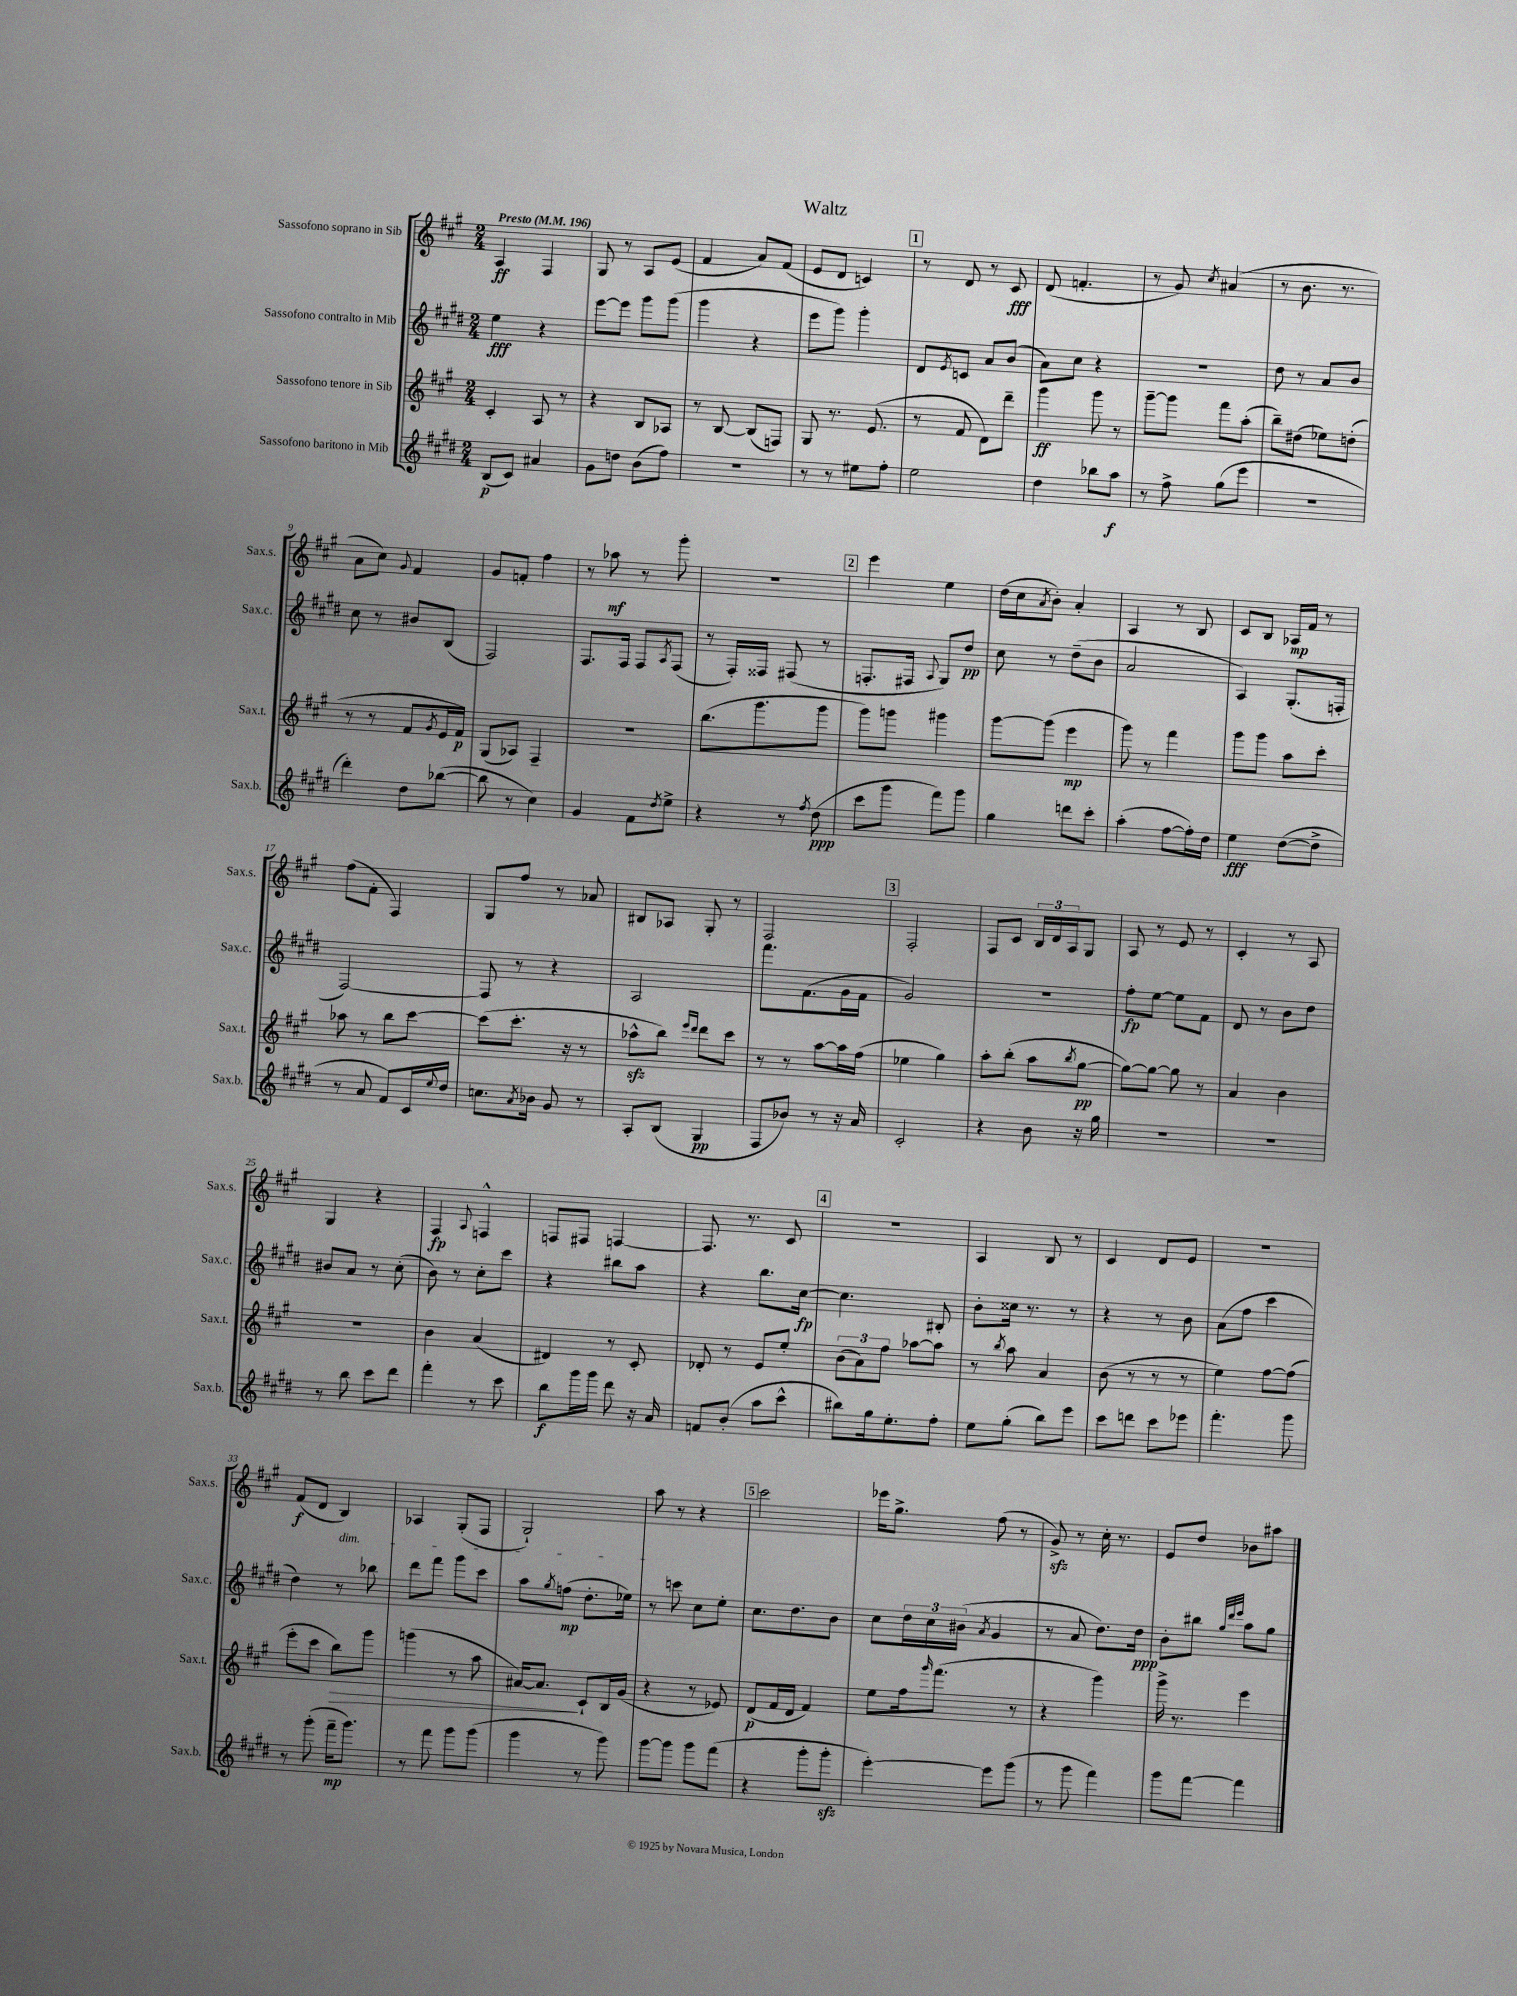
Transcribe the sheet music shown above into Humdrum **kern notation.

**kern	**dynam	**kern	**dynam	**kern	**dynam	**kern	**dynam
*part4	*part4	*part3	*part3	*part2	*part2	*part1	*part1
*staff4	*staff4	*staff3	*staff3	*staff2	*staff2	*staff1	*staff1
*I"Sassofono baritono in Mib	*	*I"Sassofono tenore in Sib	*	*I"Sassofono contralto in Mib	*	*I"Sassofono soprano in Sib	*
*I'Sax.b.	*	*I'Sax.t.	*	*I'Sax.c.	*	*I'Sax.s.	*
*clefG2	*	*clefG2	*	*clefG2	*	*clefG2	*
*k[f#c#g#d#]	*	*k[f#c#g#]	*	*k[f#c#g#d#]	*	*k[f#c#g#]	*
*M2/4	*	*M2/4	*	*M2/4	*	*M2/4	*
*MM196	*	*MM196	*	*MM196	*	*MM196	*
=1	=1	=1	=1	=1	=1	=1	=1
!	!	!	!	!	!	!LO:TX:a:B:t=Presto	!
(8B/L	p	4c#'/	.	4ee\	fff	4A/	ff
8c#/J)	.	.	.	.	.	.	.
4a#X/	.	8A/	.	4r	.	4F#/	.
.	.	8r	.	.	.	.	.
=2	=2	=2	=2	=2	=2	=2	=2
8g#\L	.	4r	.	[8eee\L	.	8G#/	.
8ddn\J	.	.	.	8eee\J]	.	8r	.
(8b\L	.	8B/L	.	8ggg#\L	.	8A/L	.
8ff#\J)	.	8A-X/J	.	(8ggg#\J	.	(8e/J	.
=3	=3	=3	=3	=3	=3	=3	=3
2r	.	8r	.	4ggg#\	.	4f#/	.
.	.	[8B/	.	.	.	.	.
.	.	(8B/L]	.	4r	.	8a/L)	.
.	.	8Fn/J)	.	.	.	(8f#/J	.
=4	=4	=4	=4	=4	=4	=4	=4
8r	.	8G#/	.	8eee\L	.	8e/L	.
8r	.	8.r	.	8ggg#\J)	.	8d/J	.
8ee#X\L	.	.	.	4ggg#'\	.	4cn/)	.
.	.	(8.e/	.	.	.	.	.
8ff#'\J	.	.	.	.	.	.	.
!!LO:REH:place=s1:t=1
=5	=5	=5	=5	=5	=5	=5	=5
2ee\	.	8r	.	8d#/L	.	8r	.
.	.	.	.	8qe/	.	.	.
.	.	8f#/	.	8cn/J	.	8d/	.
.	.	8d\L)	.	8a/L	.	8r	.
.	.	8ddd~\J	.	(8b/J	.	8c#/	fff
=6	=6	=6	=6	=6	=6	=6	=6
4dd#\	.	4ggg#\	ff	8a\L)	.	(8d/	.
.	.	.	.	8cc#\J	.	4.fn'/	.
8bb-X\L	.	8ggg#\	.	4r	.	.	.
8aa\J	f	8r	.	.	.	.	.
=7	=7	=7	=7	=7	=7	=7	=7
8r	.	[8ggg#~\L	.	2r	.	8r	.
8ff#^\	.	8ggg#\J]	.	.	.	8g#/)	.
.	.	.	.	.	.	8qcc#/	.
(8gg#\L	.	8fff#\L	.	.	.	(4a#X/	.
8eee\J	.	(8aa'\J	.	.	.	.	.
=8	=8	=8	=8	=8	=8	=8	=8
2r	.	8bb~\L)	.	8dd#\	.	8r	.
.	.	(8dd#X\J	.	8r	.	8.b\	.
.	.	8ee-X\L)	.	8a/L	.	.	.
.	.	.	.	.	.	8.r	.
.	.	(8ddn'\J	.	8b/J	.	.	.
!!LO:LB:g=z
=9	=9	=9	=9	=9	=9	=9	=9
4ddd#'\)	.	8r	.	8cc#\	.	8a\L	.
.	.	8r	.	8r	.	8cc#\J)	.
.	.	.	.	.	.	8qqg#/	.
8dd#\L	.	8f#/L	.	8b#X/L	.	4f#/	.
.	.	8qg#/	.	.	.	.	.
([8bb-X\J	.	16e/L	.	(8B/J	.	.	.
.	.	16f#/JJ)	p	.	.	.	.
=10	=10	=10	=10	=10	=10	=10	=10
8bb-\]	.	(8G#/L	.	2F#/)	.	8g#/L	.
8r	.	8A-X/J)	.	.	.	8fn'/J	.
4cc#\)	.	4F#~/	.	.	.	4ff#\	.
=11	=11	=11	=11	=11	=11	=11	=11
4g#/	.	2r	.	8.F#/L	.	8r	.
.	.	.	.	.	.	8aa-X\	mf
.	.	.	.	16F#/Jk	.	.	.
8f#\L	.	.	.	8F#/L	.	8r	.
8qdd#/	.	.	.	8qA/	.	.	.
8ee^\J	.	.	.	(8F#/J	.	8ggg#'\	.
=12	=12	=12	=12	=12	=12	=12	=12
4r	.	(8.bb\L	.	8r	.	2r	.
.	.	.	.	16F#'/LL)	.	.	.
.	.	8.ggg#\	.	16F##X/JJ	.	.	.
8r	.	.	.	(8F#X/	.	.	.
8qff#/	.	.	.	.	.	.	.
(8dd#\	ppp	8ggg#\J	.	8r	.	.	.
!!LO:REH:place=s1:t=2
=13	=13	=13	=13	=13	=13	=13	=13
8ccc#\L	.	8ggg#\L)	.	8.Fn'/L	.	4eee\	.
8ggg#\J	.	8gggn\J	.	.	.	.	.
.	.	.	.	16F#X/Jk	.	.	.
.	.	.	.	8qqA/	.	.	.
8fff#\L)	.	4ggg#X\	.	8G#/L)	.	4ee\	.
8ggg#\J	.	.	.	8dd#/J	pp	.	.
=14	=14	=14	=14	=14	=14	=14	=14
4gg#\	.	[8ggg#\L	.	8cc#\	.	(16dd\LL	.
.	.	.	.	.	.	16cc#\J	.
.	.	.	.	.	.	8qa/	.
.	.	(8ggg#\J]	.	8r	.	8b'\J)	.
8dddn\L	.	4eee\	mp	(8dd#~\L	.	4a'/	.
8ccc#'\J	.	.	.	8b\J	.	.	.
=15	=15	=15	=15	=15	=15	=15	=15
(4aa'\	.	8ggg#\)	.	2a/	.	4A/	.
.	.	8r	.	.	.	.	.
[8ff#\L	.	4fff#\	.	.	.	8r	.
16ff#'\L])	.	.	.	.	.	8B/	.
16dd#\JJ	.	.	.	.	.	.	.
=16	=16	=16	=16	=16	=16	=16	=16
4ee\	fff	8ggg#\L	.	4A/)	.	8c#/L	.
.	.	8ggg#\J	.	.	.	8B/J	.
([8dd#\L	.	8aa\L	.	(8.G#'/L	.	16A-X/LL	mp
.	.	.	.	.	.	16f#/JJ	.
8dd#^\J]	.	8ccc#'\J	.	.	.	8r	.
.	.	.	.	16Fn'/Jk	.	.	.
!!LO:LB:g=z
=17	=17	=17	=17	=17	=17	=17	=17
8r	.	8aa-X\	.	[2F#/)	.	(8ff#\L	.
8a/	.	8r	.	.	.	8f#'\J	.
8f#/L)	.	8bb\L	.	.	.	4F#/)	.
16c#/L	.	[8ccc#\J	.	.	.	.	.
8qqee/	.	.	.	.	.	.	.
16dd#/JJ	.	.	.	.	.	.	.
=18	=18	=18	=18	=18	=18	=18	=18
8.ccn\L	.	(8ccc#\L]	.	8F#/]	.	8G#/L	.
.	.	8.ccc#'\J	.	8r	.	8ff#/J	.
8qa/	.	.	.	.	.	.	.
16b-X\Jk	.	.	.	.	.	.	.
8g#/	.	.	.	4r	.	8r	.
.	.	16r	.	.	.	.	.
8r	.	8r	.	.	.	8a-X/	.
=19	=19	=19	=19	=19	=19	=19	=19
8A'/L	.	8aa-Xzz^^\L	.	2A/	.	8B#X/L	.
(8B/J	.	8bb\J)	.	.	.	8A-X/J	.
.	.	16qqeee/LL	.	.	.	.	.
.	.	16qqddd/JJ	.	.	.	.	.
4G#/	pp	8ddd\L	.	.	.	8G#'/	.
.	.	8ccc#\J	.	.	.	8r	.
=20	=20	=20	=20	=20	=20	=20	=20
8F#/L	.	8r	.	8.fff#\L	.	2F#/	.
8b-X/J)	.	8r	.	.	.	.	.
.	.	.	.	(8.f#\	.	.	.
8r	.	[8aa\L	.	.	.	.	.
16r	.	16aa\L]	.	16g#\L	.	.	.
16a/	.	(16ff#\JJ	.	16f#\JJ	.	.	.
!!LO:REH:place=s1:t=3
=21	=21	=21	=21	=21	=21	=21	=21
2c#'/	.	4ee-X\	.	2g#/)	.	2F#'/	.
.	.	4gg#\)	.	.	.	.	.
=22	=22	=22	=22	=22	=22	=22	=22
4r	.	8aa'\L	.	2r	.	8F#/L	.
.	.	(8bb'\J	.	.	.	8c#/J	.
8b\	.	8aa\L	.	.	.	24B/LL	.
.	.	.	.	.	.	24d/	.
.	.	.	.	.	.	24A/J	.
.	.	8qbb/	.	.	.	.	.
16r	.	[8gg#\J	pp	.	.	8G#/J	.
16gg#\	.	.	.	.	.	.	.
=23	=23	=23	=23	=23	=23	=23	=23
2r	.	8gg#\L_)	.	8ff#'\L	fp	8A/	.
.	.	8gg#\J_	.	[8ee\J	.	8r	.
.	.	8gg#\]	.	8ee\L]	.	8e/	.
.	.	8r	.	8f#\J	.	8r	.
=24	=24	=24	=24	=24	=24	=24	=24
2r	.	4a/	.	8d#/	.	4c#'/	.
.	.	.	.	8r	.	.	.
.	.	4b\	.	8b\L	.	8r	.
.	.	.	.	8dd#\J	.	8A/	.
!!LO:LB:g=z
=25	=25	=25	=25	=25	=25	=25	=25
8r	.	2r	.	8b#X/L	.	4G#/	.
8bb\	.	.	.	8a/J	.	.	.
8ccc#\L	.	.	.	8r	.	4r	.
8ddd#\J	.	.	.	(8cc#'\	.	.	.
=26	=26	=26	=26	=26	=26	=26	=26
4fff#'\	.	4b\	.	8b\)	.	4F#/	fp
.	.	.	.	8r	.	.	.
.	.	.	.	.	.	8qqA/	.
8r	.	(4a/	.	8cc#'\L	.	4Fn^^/	.
8ccc#\	.	.	.	8ccc#\J	.	.	.
=27	=27	=27	=27	=27	=27	=27	=27
8bb\L	f	4d#X/)	.	4r	.	8Fn/L	.
16ggg#\L	.	.	.	.	.	8F#X/J	.
16ggg#\JJ	.	.	.	.	.	.	.
8ddd#\	.	8r	.	8bb#X\L	.	[4Fn/	.
16r	.	8c#'/	.	8aa\J	.	.	.
16a/	.	.	.	.	.	.	.
=28	=28	=28	=28	=28	=28	=28	=28
8fn/L	.	8d-X'/	.	4r	.	8.F/]	.
(8b'/J	.	8r	.	.	.	.	.
.	.	.	.	.	.	8.r	.
8aa\L	.	8e/L	.	8.bb\L	.	.	.
8ccc#^^\J	.	8ee'/J	.	.	.	8c#/	.
.	.	.	.	[16cc#\Jk	fp	.	.
!!LO:REH:place=s1:t=4
=29	=29	=29	=29	=29	=29	=29	=29
8bb#X\L)	.	(12b\L	.	4.cc#\]	.	2r	.
.	.	12a\)	.	.	.	.	.
16gg#\k	.	.	.	.	.	.	.
.	.	12ff#\J	.	.	.	.	.
8.ee'\	.	.	.	.	.	.	.
.	.	[8aa-X\L	.	.	.	.	.
8ff#'\J	.	8aa-\J]	.	8B#X'/	.	.	.
=30	=30	=30	=30	=30	=30	=30	=30
8ee\L	.	8r	.	8b'\L	.	4A/	.
.	.	8qbb/	.	.	.	.	.
(8gg#'\J	.	8aa\	.	16cc##X\Jk	.	.	.
.	.	.	.	8.r	.	.	.
8bb\L)	.	4a/	.	.	.	8B/	.
8eee\J	.	.	.	8r	.	8r	.
=31	=31	=31	=31	=31	=31	=31	=31
8ccc#\L	.	(8b\	.	4r	.	4c#/	.
8dddn\J	.	8r	.	.	.	.	.
8ccc#\L	.	8r	.	8r	.	8d/L	.
8eee-X\J	.	8r	.	8b\	.	8e/J	.
=32	=32	=32	=32	=32	=32	=32	=32
4.fff#'\	.	4ee\)	.	(8a\L	.	2r	.
.	.	.	.	8ff#\J	.	.	.
.	.	[8ff#\L	.	4ccc#\	.	.	.
8ggg#\	.	(8ff#\J]	.	.	.	.	.
!!LO:LB:g=z
=33	=33	=33	=33	=33	=33	=33	=33
8r	.	8eee'\L	.	4dd#\)	.	(8f#/L	f
(8ggg#'\	.	8ccc#\J	.	.	.	8d/J	.
!	!	!	!	!	!	!LO:TX:b:i:t=dim.	!
!	!	!	!LO:HP:b	!	!	!	!
16fff#~\KL	mp	8bb\L)	>	8r	.	4B/)	.
8.ggg#\J)	.	.	.	.	.	.	.
.	.	8ggg#\J	.	8bb-X\	.	.	.
=34	=34	=34	=34	=34	=34	=34	=34
8r	.	(4gggn\	.	8ddd#\L	.	4A-X/	.
8fff#\	.	.	.	8fff#\J	.	.	.
8ggg#\L	.	8r	.	8ggg#\L	.	(8G#'/L	.
(8ggg#\J	.	8aa\	.	8ccc#\J	.	8F#/J	.
=35	=35	=35	=35	=35	=35	=35	=35
4ggg#\	.	[16a#X/KL)	.	8aa\L	.	2G#`/)	.
.	.	8.a#/J]	.	.	.	.	.
.	.	.	.	8qgg#/	.	.	.
.	.	.	.	(8ffn\J	mp	.	.
8r	.	8c#`/L	]	8.dd#'\L	.	.	.
8ggg#\)	.	16B/L	.	.	.	.	.
.	.	(16g#/JJ	.	16ee-X\Jk)	.	.	.
=36	=36	=36	=36	=36	=36	=36	=36
[8ggg#\L	.	4r	.	8r	.	8aa\	.
8ggg#\J]	.	.	.	8cccn\	.	8r	.
8ggg#\L	.	8r	.	8cc#\L	.	4r	.
(8fff#\J	.	8e-X/)	.	8ee'\J	.	.	.
!!LO:REH:place=s1:t=5
=37	=37	=37	=37	=37	=37	=37	=37
4r	.	(8d/L	p	8.cc#\L	.	2ccc#\	.
.	.	16f#/L	.	.	.	.	.
.	.	16d/JJ	.	8.dd#\	.	.	.
8ggg#'\L	.	4f#/)	.	.	.	.	.
8ggg#zz'\J	.	.	.	8b\J	.	.	.
=38	=38	=38	=38	=38	=38	=38	=38
[4eee'\)	.	8ee\L	.	8cc#\L	.	16eee-X\KL	.
.	.	.	.	.	.	8.gg#^\J	.
.	.	16ff#\k	.	24dd#\L	.	.	.
.	.	.	.	24cc#\	.	.	.
.	.	16qqggg#/	.	.	.	.	.
.	.	(8.fff#\J	.	.	.	.	.
.	.	.	.	(24b#X\JJ	.	.	.
.	.	.	.	8qa/	.	.	.
8eee\L]	.	.	.	4g#/	.	(8ff#\	.
(8ggg#\J	.	8r	.	.	.	8r	.
=39	=39	=39	=39	=39	=39	=39	=39
8r	.	4r	.	8r	.	8g#zz^/)	.
8ggg#\	.	.	.	8a/	.	8r	.
4fff#\)	.	4ggg#\)	.	8.dd#\L)	.	16cc#'\	.
.	.	.	.	.	.	8.r	.
.	.	.	.	16dd#\Jk	ppp	.	.
=40	=40	=40	=40	=40	=40	=40	=40
8ggg#\L	.	16ggg#^\	.	8b'\L	.	8e/L	.
.	.	8.r	.	.	.	.	.
[8fff#\J	.	.	.	8bb#X\J	.	8dd/J	.
.	.	.	.	32qqgg#/LLL	.	.	.
.	.	.	.	32qqddd#/	.	.	.
.	.	.	.	32qqeee/JJJ	.	.	.
4fff#\]	.	4eee\	.	8aa\L	.	8b-X\L	.
.	.	.	.	8gg#\J	.	8aa#X\J	.
==	==	==	==	==	==	==	==
*-	*-	*-	*-	*-	*-	*-	*-
